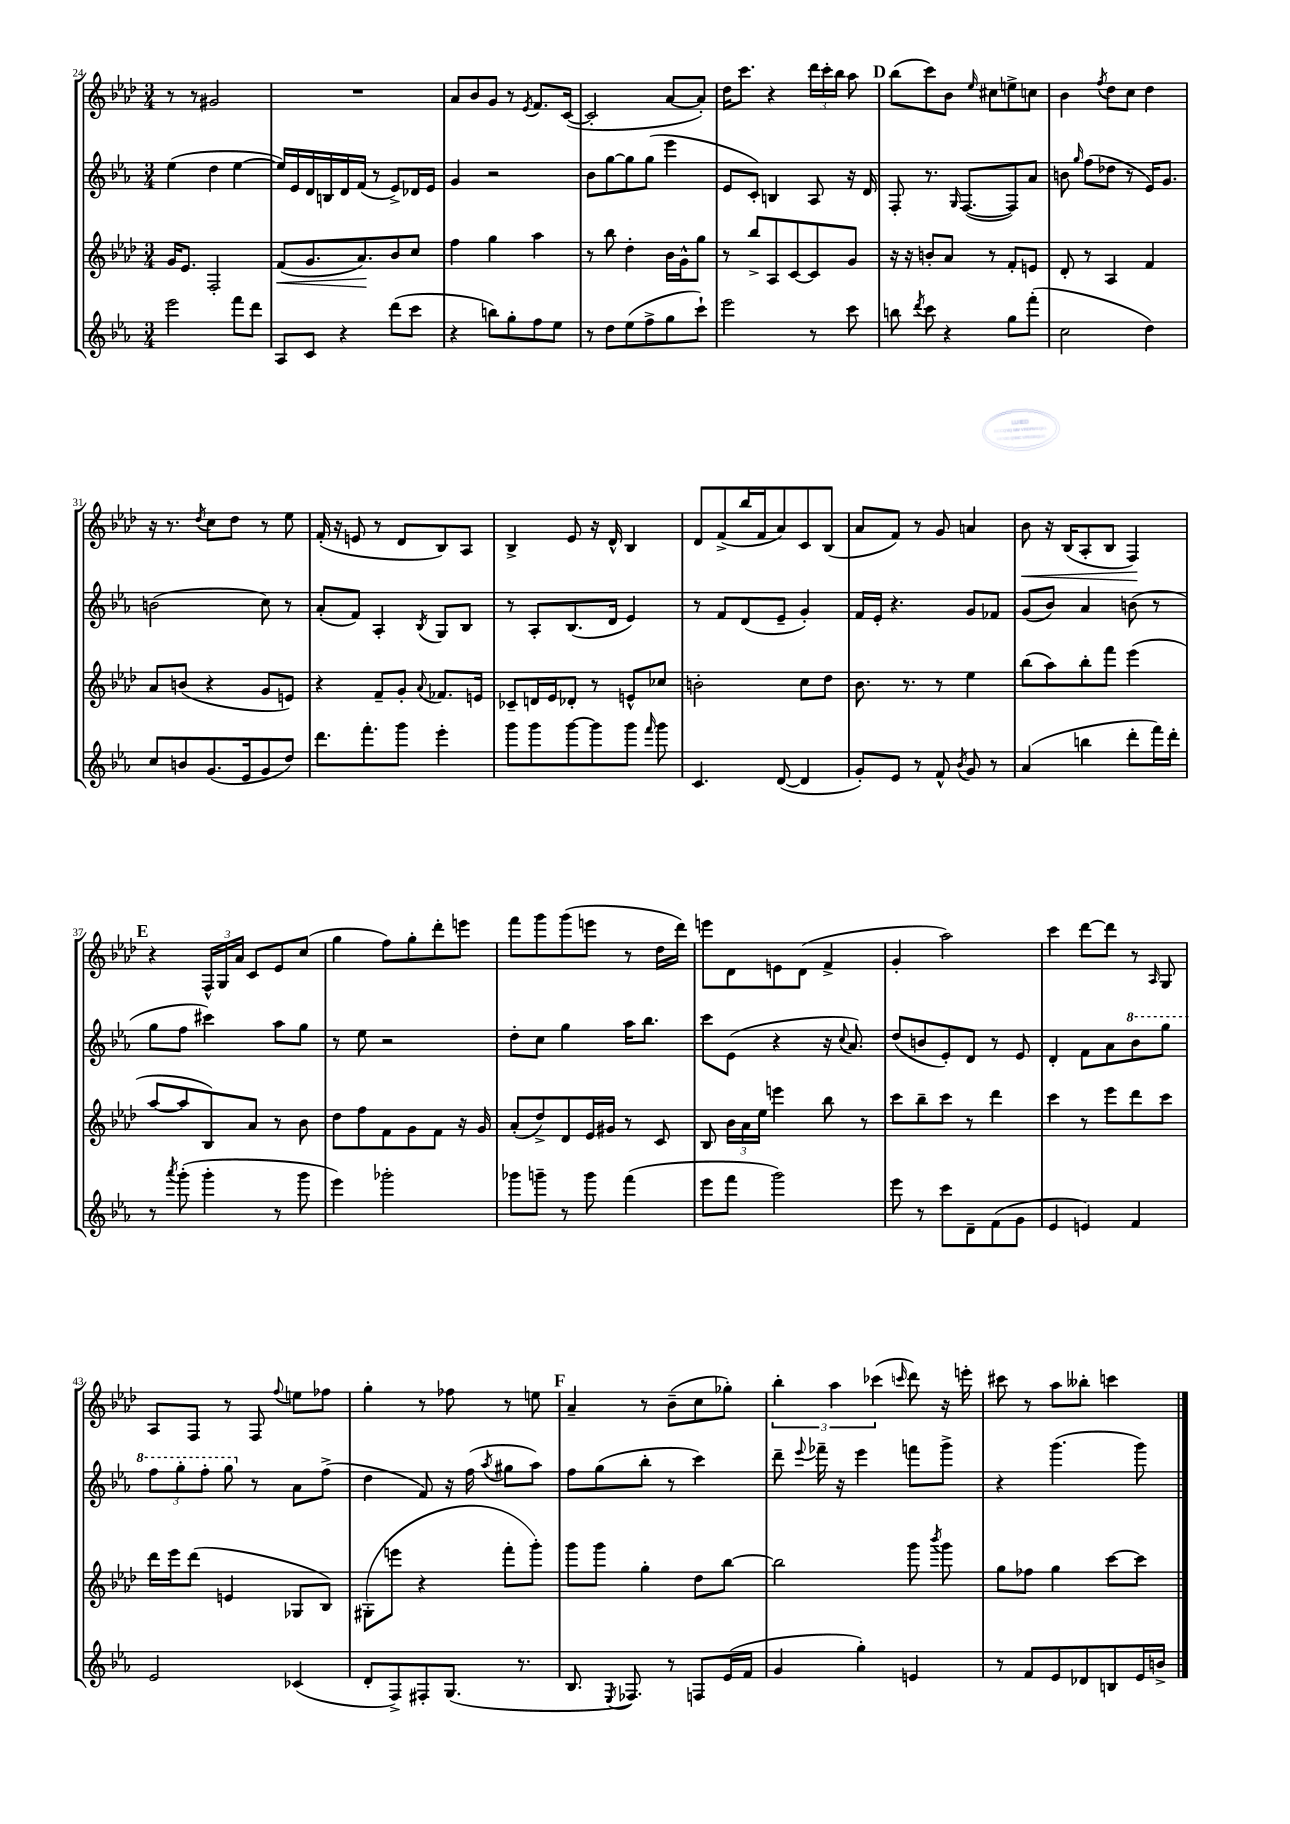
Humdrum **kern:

**kern	**kern	**kern	**kern
*staff4	*staff3	*staff2	*staff1
*clefG2	*clefG2	*clefG2	*clefG2
*k[b-e-a-]	*k[b-e-a-d-]	*k[b-e-a-]	*k[b-e-a-d-]
*M3/4	*M3/4	*M3/4	*M3/4
2eee-	16g	(4ee-	8r
.	8.e-	.	.
.	.	.	8r
.	2F'	4dd	2g#
8fff	.	[4ee-	.
8ddd	.	.	.
=	=	=	=
8A-	(8f	16ee-])	2.r
.	.	16e-	.
8c	8.g	16d	.
.	.	16B	.
4r	.	16d	.
.	8.a-)	(16f	.
.	.	8r	.
(8ddd	8b-	8e-^)	.
8ccc	8cc	16d-	.
.	.	16e-	.
=	=	=	=
4r	4ff	4g	8a-
.	.	.	8b-
8bb)	4gg	2r	8g
8gg'	.	.	8r
.	.	.	8qe-
8ff	4aa-	.	8.f
8ee-	.	.	.
.	.	.	([16c
=	=	=	=
8r	8r	8b-	2c']
8dd	8bb-	[8gg	.
(8ee-	4dd-'	8gg]	.
8ff^	.	(8gg	.
8gg	16b-	4eee-	[8a-
.	16g^^	.	.
8ccc`)	8gg	.	8a-'])
=	=	=	=
2eee-	8r	8e-	16dd-
.	.	.	8.ccc
.	8bb-^	8c')	.
.	8A-	4B	4r
.	[8c	.	.
8r	8c]	8A-	24ddd-
.	.	.	24ccc'
.	.	.	24bb-
8ccc	8g	16r	8aa-
.	.	16d	.
=	=	=	=
8bb	16r	8F'	(8bb-
.	16r	.	.
8qddd	.	.	.
8ccc	8b'	8.r	8ccc)
4r	8a-	.	8b-
.	.	16qqG	.
.	.	([8.F	.
.	.	.	16qqee-
.	8r	.	8cc#
8gg	8f'	8F])	8ee^
(8fff'	8e	8a-	8cc
=	=	=	=
2cc	8d-'	8b	4b-
.	.	16qqgg	.
.	8r	(8ff	.
.	.	.	8qff
.	4A-	8dd-	8dd-
.	.	8r	8cc
4dd)	4f	16e-)	4dd-
.	.	8.g	.
=	=	=	=
8cc	8a-	(2b	16r
.	.	.	8.r
8b	(8b	.	.
.	.	.	8qdd-
(8.g	4r	.	8cc
.	.	.	8dd-
16e-	.	.	.
8g	8g	8cc)	8r
8dd)	8e)	8r	8ee-
=	=	=	=
8.ddd	4r	(8a-'	(16f'
.	.	.	16r
.	.	8f)	8e
8.fff'	.	.	.
.	8f~	4A-'	8r
8ggg	8g'	.	8d-
.	8qqa-	8qB-	.
4eee-'	8.f-	8G	8B-)
.	.	8B-	8A-
.	16e	.	.
=	=	=	=
8ggg	8c-~	8r	4B-^
8ggg	16d	8A-'	.
.	16e-	.	.
[8ggg	8d-'	(8.B-	8e-
8ggg]	8r	.	16r
.	.	16d	16d-^^
8ggg	8e^^	4e-)	4B-
16qqfff	.	.	.
8ggg	8cc-	.	.
=	=	=	=
4.c	2b'	8r	8d-
.	.	8f	(8f^
.	.	(8d	16bb-
.	.	.	16f
([8d	.	8e-~	8a-)
4d]	8cc	4g')	8c
.	8dd-	.	(8B-
=	=	=	=
8g')	8.b-	16f	8a-
.	.	16e-'	.
8e-	.	4.r	8f)
.	8.r	.	.
8r	.	.	8r
8f^^	8r	.	8g
8qb-	.	.	.
8g	4ee-	8g	4a
8r	.	8f-	.
=	=	=	=
(4a-	(8bb-	(8g	8b-
.	8aa-)	8b-)	16r
.	.	.	(16B-
4bb	8bb-'	4a-	8A-'
.	8fff	.	8B-
8ddd'	(4eee-	(8b	4F)
16fff)	.	8r	.
16ddd'	.	.	.
=	=	=	=
8r	[8aa-	8gg	4r
8qaaa-	.	.	.
(8ggg'	8aa-]	8ff	.
4ggg'	8B-)	4ccc#)	24F^^
.	.	.	24G
.	.	.	24a-
.	8a-	.	8c
8r	8r	8aa-	8e-
8ggg	8b-	8gg	(8cc
=	=	=	=
4eee-)	8dd-	8r	4gg
.	8ff	8ee-	.
2ggg-'	8f	2r	8ff)
.	8g	.	8gg'
.	8f	.	8ddd-'
.	16r	.	8eee
.	16g	.	.
=	=	=	=
8ggg-	(8a-'	8dd'	8fff
8ggg~	8dd-^)	8cc	8ggg
8r	8d-	4gg	(8ggg
8ggg	16e-	.	8eee
.	16g#	.	.
(4fff	8r	16aa-	8r
.	.	8.bb-	.
.	8c	.	16dd-
.	.	.	16ddd-)
=	=	=	=
8eee-	8B-	8ccc	8eee
8fff	24b-	(8e-	8d-
.	24a-	.	.
.	24ee-	.	.
2ggg)	4eee	4r	8e
.	.	.	(8d-
.	8bb-	16r	4f^
.	.	8qqcc	.
.	.	8.a-)	.
.	8r	.	.
=	=	=	=
8eee-	8ccc	(8dd	4g'
8r	8bb-~	8b	.
8ccc	8ccc	8e-')	2aa-)
8d~	8r	8d	.
(8f	4ddd-	8r	.
8g	.	8e-	.
=	=	=	=
4e-	4ccc	4d'	4ccc
4e)	8r	8f	[8ddd-
.	8eee-	8a-	8ddd-]
4f	8ddd-	8bb-	8r
.	.	.	16qqA-
.	8ccc	8ggg	8G
=	=	=	=
2e-	16ddd-	12fff	8A-
.	16eee-	.	.
.	.	12ggg'	.
.	(8ddd-	.	8F
.	.	12fff'	.
.	4e	8ggg	8r
.	.	8r	8F
.	.	.	8qqff
(4c-	8G-	8a-	8ee
.	8B-)	(8ff^	8ff-
=	=	=	=
8d'	(8G#'	4dd	4gg'
8F^)	8eee	.	.
8F#'	4r	8f)	8r
(8.G	.	16r	8ff-
.	.	(16ff	.
.	.	8qaa-	.
.	8fff'	8gg#	8r
8.r	.	.	.
.	8ggg')	8aa-)	8ee
=	=	=	=
8.B-	8ggg	8ff	4a-~
.	8ggg	(8gg	.
8qE-	.	.	.
8.F-)	.	.	.
.	4gg'	8bb-'	8r
8r	.	8r	(8b-~
8F	8dd-	4ccc)	8cc
(16e-	[8bb-	.	8gg-')
16f	.	.	.
=	=	=	=
4g	2bb-]	8ddd~	6bb-'
.	.	8qqeee-	.
.	.	16fff-~	.
.	.	.	6aa-
.	.	16r	.
4gg')	.	4eee-	.
.	.	.	(6ccc-
.	.	.	16qqccc
4e	8ggg	8fff	8ddd-)
.	8qbbb-	.	.
.	8ggg	8ggg^	16r
.	.	.	16eee'
=	=	=	=
8r	8gg	4r	8ccc#
8f	8ff-	.	8r
8e-	4gg	(4.ggg	8aa-
8d-	.	.	8bb--'
8B	[8ccc	.	4ccc
16e-	8ccc]	8ggg)	.
16b^	.	.	.
==	==	==	==
*-	*-	*-	*-
